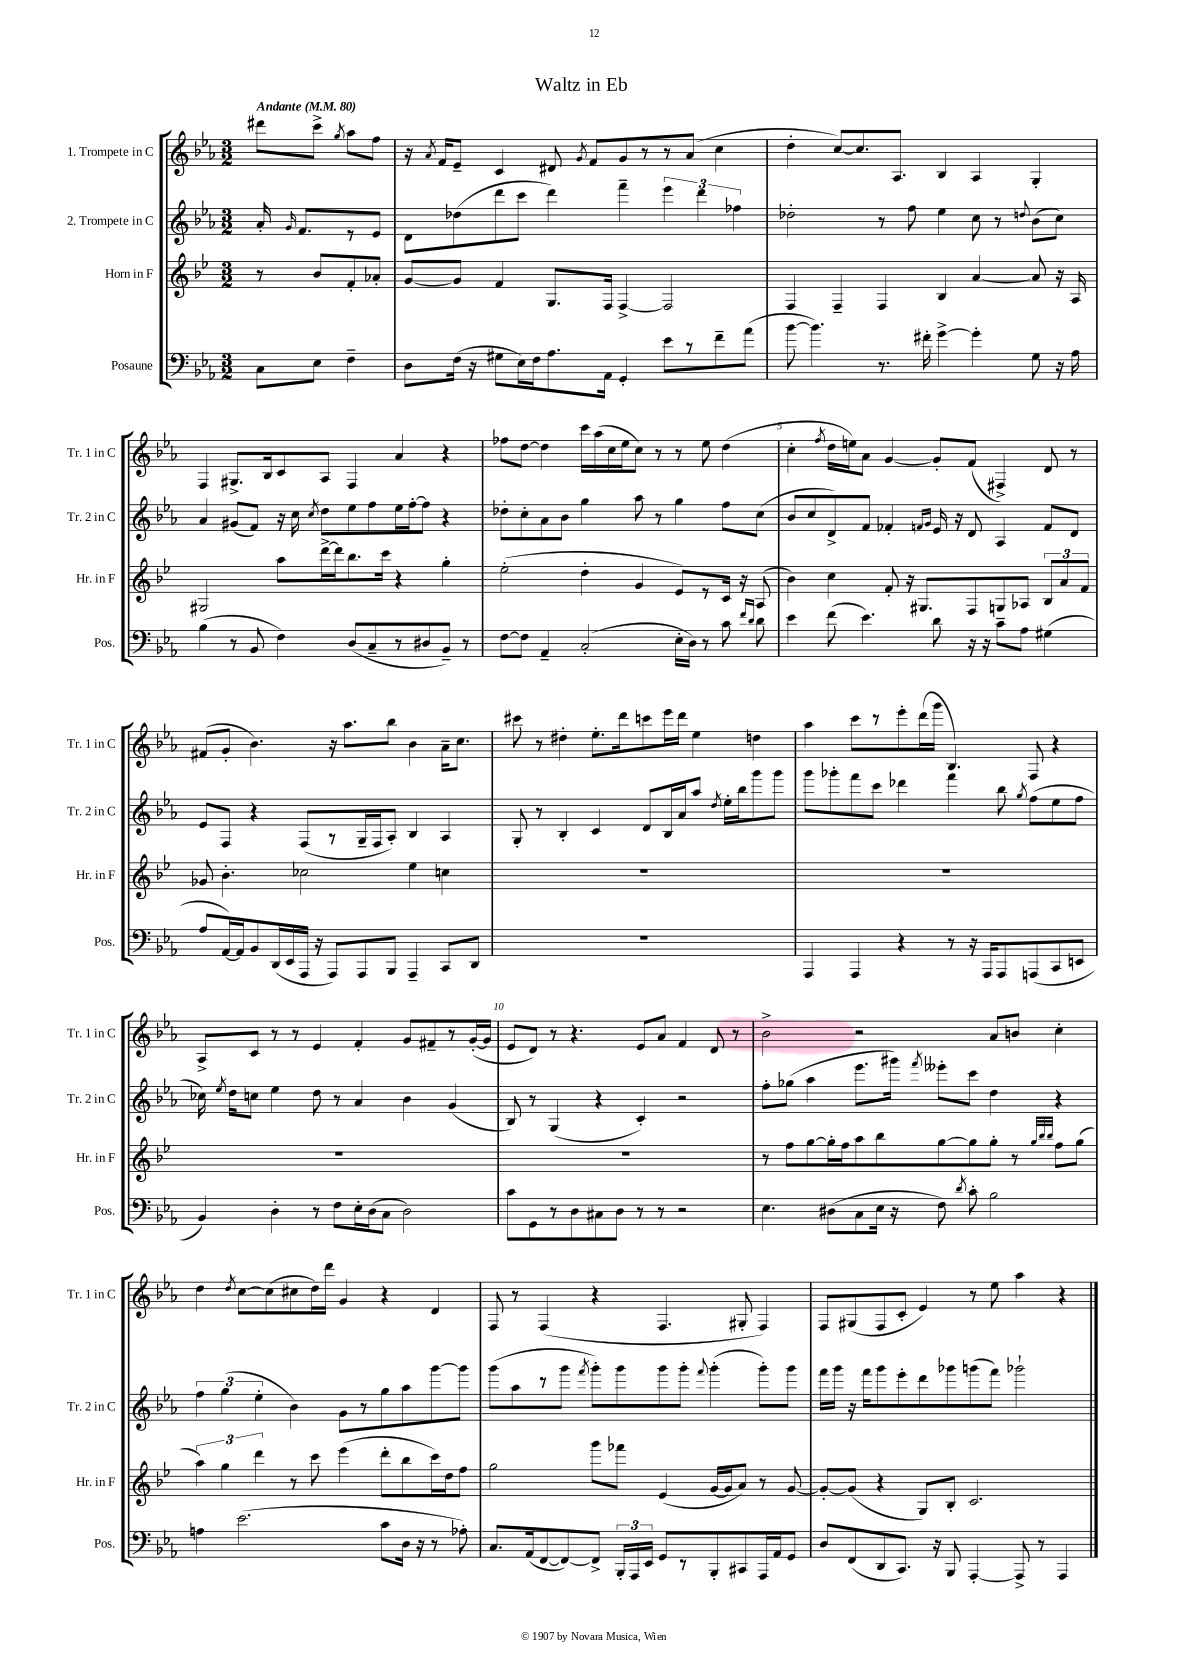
\header { title = "Waltz in Eb" }
<<
\new StaffGroup <<
\new Staff = "s0" \with { instrumentName = "1. Trompete in C" shortInstrumentName = "Tr. 1 in C" } {
    \clef treble \key ees \major \numericTimeSignature \time 3/2 \partial 2 \tempo "Andante" 4 = 80
    \autoBeamOff dis'''8[ c'''8]-> \acciaccatura { g''8 } aes''8[ f''8] |
    r16 \acciaccatura { aes'8 } f'16[ ees'8]-- c'4 dis'8 \acciaccatura { g'8 } f'8[ g'8 r8 r8 aes'8]( c''4 |
    d''4-. c''8[~) c''8. aes8.] bes4 aes4 g4-. |
    f4 gis8.[-> bes16 c'8 aes8] f4 aes'4 r4 |
    fes''8[ d''8]~ d''4 c'''16[ aes''16( c''16 ees''16 c''8]) r8 r8 ees''8 d''4( |
    c''4-. \acciaccatura { f''8 } d''16[ e''16) aes'8] g'4~ g'8[-. f'8]( fis4->) d'8 r8 |
    fis'8[( g'8]-. bes'4.) r16 aes''8.[ bes''8] bes'4 aes'16[-- c''8.] |
    cis'''8 r8 dis''4-. ees''8.[-. d'''16 c'''8 ees'''16 d'''16] ees''4 d''4 |
    aes''4 c'''8[ r8 ees'''8-. d'''16( g'''16] bes4.) f8 r4 |
    aes8[-> c'8] r8 r8 ees'4 f'4-. g'8[ fis'8-- r8 g'16~-.( g'16] |
    ees'8[ d'8]) r8 r4. ees'8[ aes'8] f'4 d'8 r8 |
    bes'2-> r2 aes'8[ b'8] c''4-. |
    d''4 \acciaccatura { d''8 } c''8[~ c''8( cis''8 d''16) d'''16] g'4 r4 d'4 |
    f8 r8 f4( r4 f4. gis8-. f4) |
    f8[ gis8( f8 c'8]-. ees'4) r8 ees''8 aes''4 r4 \bar "|." |
}
\new Staff = "s1" \with { instrumentName = "2. Trompete in C" shortInstrumentName = "Tr. 2 in C" } {
    \clef treble \key ees \major \numericTimeSignature \time 3/2 \partial 2
    \autoBeamOff aes'16-. \grace { g'16 } f'8.[ r8 ees'8] |
    d'8[ des''8( d'''8 c'''8] d'''4) f'''4-- \tuplet 3/2 { ees'''4 d'''4 fes''4 } |
    des''2-. r8 f''8 ees''4 c''8 r8 \appoggiatura { d''8 } bes'8[( c''8]) |
    aes'4 gis'8[( f'8]) r16 c''16 \acciaccatura { c''8 } d''8[ ees''8 f''8 ees''16 f''16~-. f''8] r4 |
    des''8[-. c''8-. aes'8 bes'8] g''4 aes''8 r8 g''4 f''8[ c''8]( |
    bes'8[ c''8 d'8->) f'8] fes'4-. \grace { f'16[ g'16] } ees'16 r16 d'8 aes4 f'8[ d'8] |
    ees'8[ f8] r4 f8[( r8 g16-- f16 aes8]-.) bes4 aes4 |
    g8-. r8 bes4-. c'4 d'8[ bes16 aes'16 aes''8] \acciaccatura { d''8 } ees''16[-. bes''16 g'''8 g'''8] |
    g'''8[ ges'''8-. f'''8 c'''8] des'''4 f'''4 bes''8 \acciaccatura { g''8 } f''8[( ees''8 f''8] |
    ces''16) \acciaccatura { ees''8 } d''16[ c''8] ees''4 d''8 r8 aes'4 bes'4 g'4( |
    bes8) r8 g4( r4 c'4-.) r2 |
    f''8[-. ges''8]( aes''4 ees'''8.[ gis'''16]) \acciaccatura { f'''8 } eeses'''8[-. c'''8] d''4 r4 |
    \tuplet 3/2 { f''4 g''4( ees''4-. } bes'4) g'8[ r8 g''8 aes''8 g'''8~ g'''8] |
    g'''8[( aes''8 r8 g'''8] \acciaccatura { f'''8 } g'''8[-.) g'''8 g'''8 g'''8]-. \appoggiatura { f'''8 } g'''4-.( g'''8[-.) g'''8] |
    f'''16[ g'''16] r16 f'''16[ g'''8 ees'''8-. d'''8 ges'''8 g'''8( f'''8]) ges'''2-! \bar "|." |
}
\new Staff = "s2" \with { instrumentName = "Horn in F" shortInstrumentName = "Hr. in F" } {
    \clef treble \key bes \major \numericTimeSignature \time 3/2 \partial 2
    \autoBeamOff r8 bes'8[ f'8-. aes'8]-. |
    g'8[~ g'8] f'4 g8.[ f16] f4~-> f2 |
    f4 f4-- f4 bes4 a'4~ a'8 r16 a16 |
    gis2 a''8[ d'''16~-> d'''16 bes''8. c'''16] r4 g''4-. |
    ees''2-.( d''4-. g'4 ees'8[) r8 c'16] r16 a8( |
    bes'4) c''4 f'8-. r16 gis8.[ f8 g8 aes8] \tuplet 3/2 { bes8[ a'8 f'8] } |
    ges'8 bes'4.-. ces''2 ees''4 c''4 |
    R1. |
    R1. |
    R1. |
    R1. |
    r8 f''8[ g''8~ g''16-. f''16 a''8 bes''8 g''8~ g''8 g''8]-. r8 \grace { g''32[ bes''32 bes''32] } f''8[ g''8]( |
    \tuplet 3/2 { a''4) g''4 d'''4 } r8 c'''8 ees'''4( d'''8[-. bes''8 c'''16) d''16 f''8] |
    g''2 g'''8[ fes'''8] ees'4( g'16[~ g'16 a'8]) r8 g'8~ |
    g'8[~-. g'8]( r4 g8[) bes8]-. c'2. \bar "|." |
}
\new Staff = "s3" \with { instrumentName = "Posaune" shortInstrumentName = "Pos." } {
    \clef bass \key ees \major \numericTimeSignature \time 3/2 \partial 2
    \autoBeamOff c8[ ees8] f4-- |
    d8[ f16]( r16 gis8[ ees16) f16 aes8. aes,16] g,4-. ees'8[ r8 f'8-- aes'8]( |
    bes'8~ bes'4.) r8. fis'16-. g'4~-> g'4-. g8 r16 aes16 |
    bes4( r8 bes,8 f4) d8[( c8-- r8 dis8 bes,8]--) r8 |
    f8[~ f8] aes,4-- c2-.( ees16[-. d16]) r8 c'8 \grace { f'16[ d'16] } d'8 |
    ees'4 f'8( ees'4.) d'8 r16 r16 c'8[-- aes8] gis4( |
    aes8[ aes,16~) aes,16 bes,8 d,16( ees,16 aes,,16] r16 aes,,8[) aes,,8 bes,,8] aes,,4-- c,8[ d,8] |
    R1. |
    aes,,4 aes,,4 r4 r8 r16 aes,,16[ aes,,8 a,,8( c,8 e,8] |
    bes,4) d4-. r8 f8[ ees16-. d16( c8] d2) |
    c'8[ g,8 r8 d8 cis8 d8] r8 r8 r2 |
    ees4. dis8[( c8 ees16] r16 f8) \acciaccatura { d'8 } c'8-. bes2 |
    a4 ees'2.( c'8[ d16] r16 r8 aes8-.) |
    c8.[ aes,16( f,8~ f,8~) f,8]-> \tuplet 3/2 { bes,,16[-. aes,,16 ees,16] } g,8[ r8 bes,,8-. cis,8 aes,,16 aes,16 g,8] |
    d8[ f,8( d,8 c,8.]) r16 bes,,8 aes,,4~-. aes,,8-> r8 aes,,4 \bar "|." |
}
>>
>>
\layout { \context { \Score \override BarNumber.break-visibility = ##(#f #t #t) barNumberVisibility = #(every-nth-bar-number-visible 5) } }
